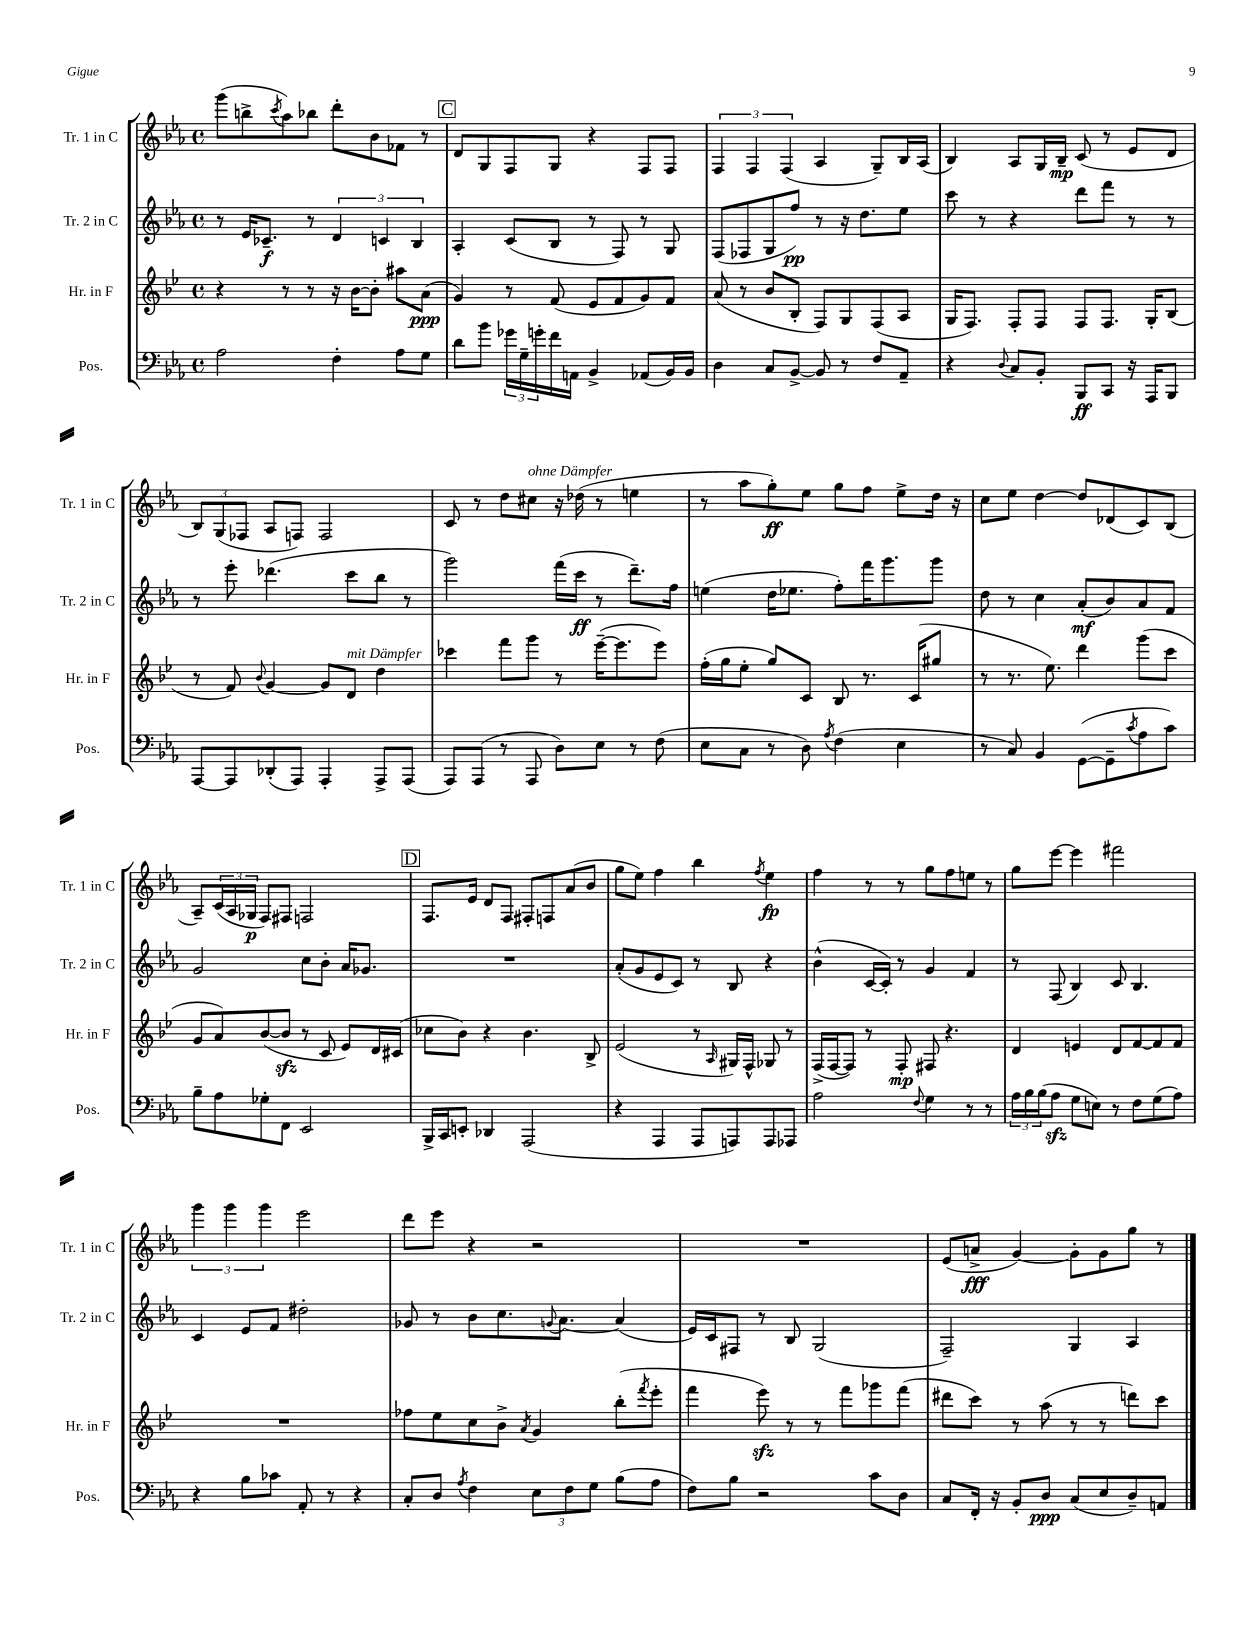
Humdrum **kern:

**kern	**kern	**kern	**kern
*staff4	*staff3	*staff2	*staff1
*clefF4	*clefG2	*clefG2	*clefG2
*k[b-e-a-]	*k[b-e-]	*k[b-e-a-]	*k[b-e-a-]
*M4/4	*M4/4	*M4/4	*M4/4
*met(c)	*met(c)	*met(c)	*met(c)
2A-	4r	8r	(8ggg
.	.	16e-	8bb^
.	.	8.c-~	.
.	.	.	8qccc
.	8r	.	8aa-)
.	8r	8r	8bb-
4F'	16r	6d	8ddd'
.	[16b-	.	.
.	8b-']	.	8b-
.	.	6c	.
8A-	8aa#	.	8f-
.	.	6B-	.
8G	(8a	.	8r
=	=	=	=
8d	4g)	4A-'	8d
8b-	.	.	8G
24g-	8r	(8c	8F
24G~	.	.	.
24g'	.	.	.
16f	(8f	8B-	8G
16AA	.	.	.
4BB-^	8e-	8r	4r
.	8f	8F)	.
(8AA-	8g)	8r	8F
16BB-)	8f	8G	8F
16BB-	.	.	.
=	=	=	=
4D	(8a	(8F	6F
.	8r	8F-	.
.	.	.	6F
8C	8b-	8G	.
.	.	.	(6F
[8BB-^	8B-'	8ff)	.
8BB-]	8F)	8r	4A-
8r	8G	16r	.
.	.	8.dd	.
8F	(8F	.	8G~)
8AA-~	8A	8ee-	16B-
.	.	.	(16A-
=	=	=	=
4r	16G	8ccc	4B-)
.	8.F)	.	.
.	.	8r	.
8qqD	.	.	.
8C	8F'	4r	8A-
8BB-'	8F	.	16G
.	.	.	16B-~
8BBB-	8F	8ddd	(8c
8CC	8.F	8fff	8r
16r	.	8r	8e-
16AAA-	16G'	.	.
8BBB-	(8B-	8r	8d
=	=	=	=
[8AAA-	8r	8r	12B-)
.	.	.	(12G
8AAA-]	8f)	8eee-'	.
.	.	.	12F-
.	8qqb-	.	.
(8DD-'	[4g	(4.ddd-	8A-
8AAA-)	.	.	8F)
4AAA-'	8g]	.	2F
.	8d	8ccc	.
8AAA-^	4dd	8bb-	.
(8AAA-	.	8r	.
=	=	=	=
8AAA-)	4ccc-	2ggg)	8c
(8AAA-	.	.	8r
8r	8fff	.	8dd
8AAA-	8ggg	.	8cc#
8D)	8r	(16fff	16r
.	.	16ccc	(16dd-
8E-	([16eee-~	8r	8r
.	8.eee-]	.	.
8r	.	8.ddd~)	4ee
(8F	8eee-)	.	.
.	.	16ff	.
=	=	=	=
8E-	(16ff'	(4ee	8r
.	16gg	.	.
8C	8ee-'	.	8aa-
8r	8gg)	16dd	8gg')
.	.	8.ee-	.
8D)	8c	.	8ee-
8qA-	.	.	.
(4F	8B-	8ff')	8gg
.	8.r	16fff	8ff
.	.	8.ggg	.
4E-	.	.	8ee-^
.	(16c	.	.
.	8gg#	8ggg	16dd
.	.	.	16r
=	=	=	=
8r	8r	8dd	8cc
8C)	8.r	8r	8ee-
4BB-	.	4cc	[4dd
.	8.ee-)	.	.
([8GG	4ddd	(8a-'	8dd]
8GG~]	.	8b-)	(8d-
8qc	.	.	.
8A-	(8ggg	8a-	8c)
8c)	8ccc	8f	(8B-
=	=	=	=
8B-~	8g	2g	8A-~)
8A-	8a)	.	(24c
.	.	.	24A-
.	.	.	24G-
8G-'	([8b-	.	8F)
8FF	8b-]	.	8F#
2EE-	8r	8cc	2F
.	8c	8b-'	.
.	8e-)	16a-	.
.	.	8.g-	.
.	16d	.	.
.	(16c#	.	.
=	=	=	=
16BBB-^	8cc-	1r	8.F
16CC	.	.	.
8EE'	8b-)	.	.
.	.	.	16e-
4DD-	4r	.	8d
.	.	.	8F
(2AAA-	4.b-	.	8F#'
.	.	.	8F
.	.	.	(8a-
.	8B-^	.	8b-
=	=	=	=
4r	(2e-	(8a-'	8gg
.	.	8g	8ee-)
4AAA-	.	8e-	4ff
.	.	8c)	.
8AAA-	8r	8r	4bb-
.	16qqA	.	.
8AAA)	16G#)	8B-	.
.	16F^^	.	.
.	.	.	8qff
8AAA	8G-	4r	4ee-
8AAA-	8r	.	.
=	=	=	=
2A-	(16F^	(4b-^^	4ff
.	[16F	.	.
.	8F])	.	.
.	8r	[16c	8r
.	.	16c'])	.
.	8F'	8r	8r
8qqF	.	.	.
4G	8F#	4g	8gg
.	4.r	.	8ff
8r	.	4f	8ee
8r	.	.	8r
=	=	=	=
24A-	4d	8r	8gg
24B-	.	.	.
(24B-	.	.	.
8A-	.	(8F	[8eee-
8G	4e	4B-)	4eee-]
8E)	.	.	.
8r	8d	8c	2fff#
8F	[8f	4.B-	.
(8G	8f]	.	.
8A-)	8f	.	.
=	=	=	=
4r	1r	4c	6ggg
.	.	.	6ggg
8B-	.	8e-	.
.	.	.	6ggg
8c-	.	8f	.
8AA-'	.	2dd#'	2eee-
8r	.	.	.
4r	.	.	.
=	=	=	=
8C'	8ff-	8g-	8ddd
8D	8ee-	8r	8eee-
8qA-	.	.	.
4F	8cc	8b-	4r
.	8b-^	8.cc	.
.	8qa	.	.
12E-	4g	.	2r
.	.	8qqg	.
.	.	[8.a-	.
12F	.	.	.
12G	.	.	.
(8B-	(8bb-'	(4a-]	.
.	8qfff	.	.
8A-	8eee-'	.	.
=	=	=	=
8F)	4fff	16e-)	1r
.	.	16c	.
8B-	.	8F#	.
2r	8eee-)	8r	.
.	8r	8B-	.
.	8r	(2G	.
.	8fff	.	.
8c	8ggg-	.	.
8D	(8fff	.	.
=	=	=	=
8C	8ddd#	2F~)	(8e-
16FF'	8ccc)	.	8a^
16r	.	.	.
8BB-'	8r	.	[4g)
8D	(8aa	.	.
(8C	8r	4G	8g']
8E-	8r	.	8g
8D~)	8ddd)	4A-	8gg
8AA	8ccc	.	8r
==	==	==	==
*-	*-	*-	*-
